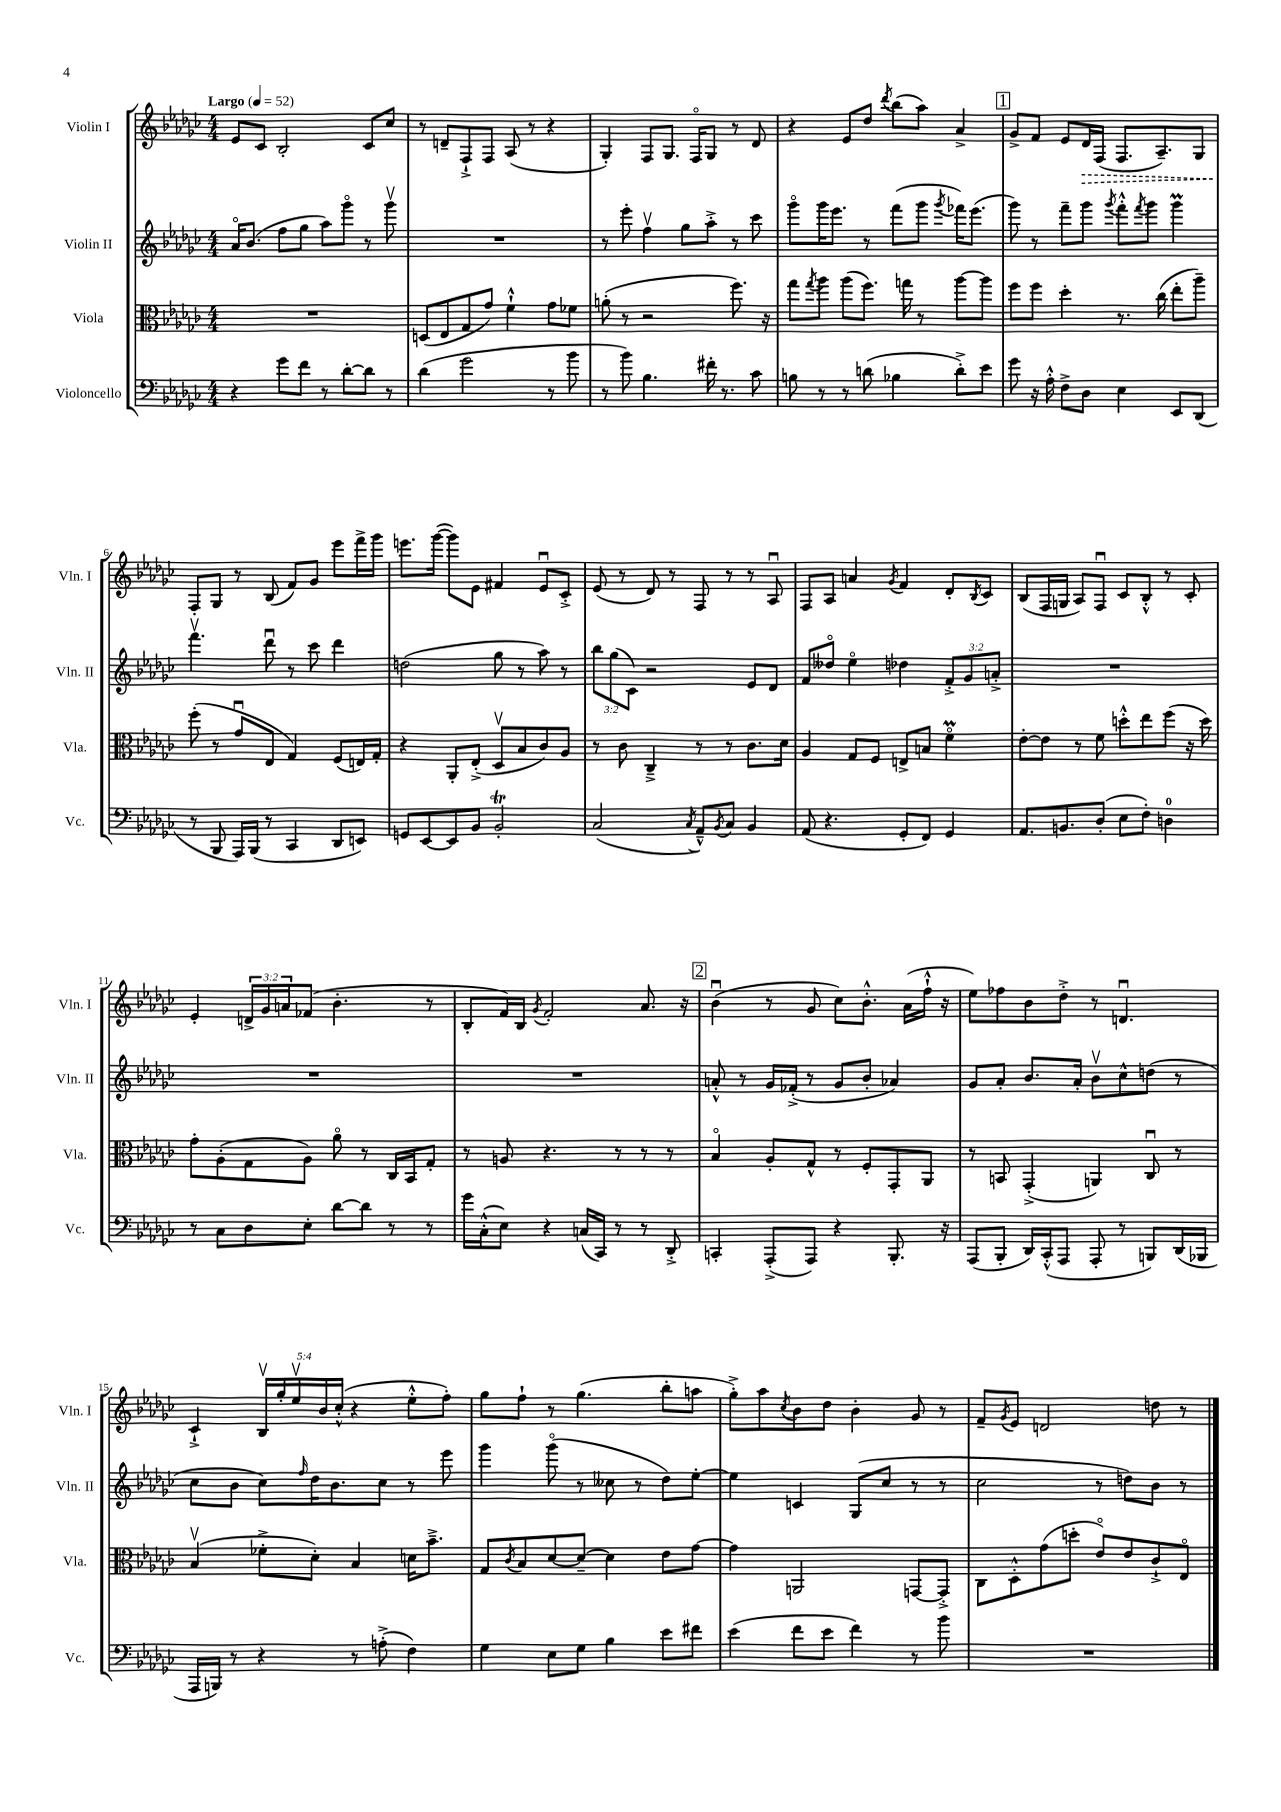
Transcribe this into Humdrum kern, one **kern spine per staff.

**kern	**kern	**kern	**kern
*staff4	*staff3	*staff2	*staff1
*clefF4	*clefC3	*clefG2	*clefG2
*k[b-e-a-d-g-c-]	*k[b-e-a-d-g-c-]	*k[b-e-a-d-g-c-]	*k[b-e-a-d-g-c-]
*M4/4	*M4/4	*M4/4	*M4/4
*MM52	*MM52	*MM52	*MM52
4r	1r	16a-o	8e-
.	.	(8.b-	.
.	.	.	8c-
8g-	.	8ff	2B-'
8f	.	8gg-	.
8r	.	8aa-)	.
[8d-'	.	8ggg-o	.
8d-]	.	8r	8c-
8r	.	8ggg-v	8cc-
=	=	=	=
(4d-	(8D	1r	8r
.	8E-	.	8d~
2g-	8G-	.	8F`^
.	8g-)	.	8F
.	4f`^^	.	(8A-
.	.	.	8r
8r	8g-	.	4r
8b-	8f-	.	.
=	=	=	=
8r	(8a'	8r	4G-')
8b-)	8r	8eee-'	.
4.B-	2r	4ffv	8F
.	.	.	8.G-
.	.	8gg-	.
.	.	.	16Fo
16f#'	.	8aa-'^	8G-
8.r	.	.	.
.	8.ff)	8r	8r
8c-	.	8ccc-	8d-
.	16r	.	.
=	=	=	=
8B	8gg-	8ggg-o	4r
.	8qgg-	.	.
8r	8aa-	16ggg-	.
.	.	8.eee-	.
8r	(8aa-	.	8e-
(8d	8.ff)	8r	8dd-
.	.	.	8qddd-
4B-	.	(8fff	(8bb-
.	16gg	.	.
.	8r	8ggg-	8aa-)
.	.	8qggg-	.
8d'^)	[8aa-	16fff-)	4a-^
.	.	(8.eee-	.
8e-	8aa-]	.	.
=	=	=	=
8g-	8ff	8ggg-)	8g-^
16r	8ff	8r	8f
16A-'^^	.	.	.
8F^	4dd-'	8fff~	8e-
8D-	.	8ggg-	16d-
.	.	.	(16F
.	.	8qggg-	.
4E-	8.r	8fff'^^	8.F
.	.	8qfff	.
.	.	8ggg-	.
.	(16cc-	.	8.A-~)
8EE-	8ee-'	4ggg-	.
(8DD-	8aa-~)	.	8G-
=	=	=	=
8r	(8ff'	4.fffv	8F'
8BBB-	8r	.	8G-
16AAA-)	8g-u	.	8r
(16BBB-	.	.	.
8r	8E-	8ddd-u	(8B-
4CC-	4G-)	8r	8f)
.	.	8ccc-	8g-
8DD-	(8F	4ddd-	8eee-
8EE)	16E)	.	16fff^
.	16G-'	.	16ggg-
=	=	=	=
8GG	4r	(2dd	8.eee
[8EE-	.	.	.
.	.	.	([16ggg-
8EE-]	8AA-'	.	8ggg-])
8BB-	(8E-'^	.	8e-
2BB-'	8D-v	8gg-	4f#
.	8B-	8r	.
.	8c-)	8aa-)	8e-u
.	8A-	8r	8c-'^
=	=	=	=
(2C-	8r	12bb-	(8e-
.	.	(12gg-	.
.	8c-	.	8r
.	.	12c-)	.
.	4C-~^	2r	8d-)
.	.	.	8r
8qC-	.	.	.
8AA-~^^)	8r	.	8F
8qBB-	.	.	.
8C-	8r	.	8r
4BB-	8.c-	8e-	8r
.	.	8d-	8A-u
.	16d-	.	.
=	=	=	=
(8AA-	4A-	8f	8F
4.r	.	8dd--o	8A-
.	8G-	4ee-o	4a
.	8F	.	.
.	.	.	8qg-
8GG-'	8E^	4dd-	4f
8FF)	8B	.	.
4GG-	4fo	12f'^	8d-'
.	.	12g-	.
.	.	.	8qB-
.	.	.	8c-
.	.	12a'^	.
=	=	=	=
8.AA-	[8e-'	1r	(8B-
.	8e-]	.	16F
8.BB	.	.	16G
.	8r	.	8A-)
(8D-'	8f	.	8Fu
8E-	8dd'^^	.	8c-
8F')	8ee-	.	8B-'^^
4D	(8ff	.	8r
.	16r	.	8c-'
.	16dd)	.	.
=	=	=	=
8r	8g-'	1r	4e-'
8C-	(8A-'	.	.
8D-	8G-	.	24d^
.	.	.	24g-
.	.	.	24a
8E-'	8A-)	.	(8f-
[8d-	8a-o	.	4.b-'
8d-]	8r	.	.
8r	16C-	.	.
.	16BB-	.	.
8r	8G-'	.	8r
=	=	=	=
16g-	8r	1r	8B-'
(16C-'^^	.	.	.
8E-)	8A	.	16f)
.	.	.	16B-
.	.	.	8qg-
4r	4.r	.	2f'
(16C	.	.	.
16CC-)	.	.	.
8r	8r	.	.
8r	8r	.	8.a-
8DD-'^	8r	.	.
.	.	.	16r
=	=	=	=
4CC'	4B-o	8a'^^	(4b-u
.	.	8r	.
(8AAA-'^	8A-'	16g-	8r
.	.	(16f-'^	.
8AAA-)	8G-^^	8r	8g-
4r	8r	8g-	8cc-)
.	8F'	8b-'	8.b-'^^
8.BBB-'	8GG-'	4a-)	.
.	.	.	(16a-
.	8AA-	.	16ff`^^
16r	.	.	16r
=	=	=	=
(8AAA-	8r	8g-	8ee-)
8BBB-'	8BB	8a-'	8ff-
16DD-)	(4GG-'^	8.b-	8b-
(16CC-'^^	.	.	.
8AAA-	.	.	8dd-'^
.	.	16a-'	.
8AAA-'	4AA)	8b-v	8r
8r	.	8cc-^^	4.du
8BBB)	8C-u	(8dd	.
(16DD-	8r	8r	.
16BBB-	.	.	.
=	=	=	=
16AAA-	(4B-v	8cc-	4c-`^
16BBB)	.	.	.
8r	.	8b-	.
4r	8f-'^	8cc-)	20B-v
.	.	.	20gg-'
.	.	.	20ee-v
.	.	16qqff	.
.	8d-')	16dd-	.
.	.	.	20b-
.	.	8.b-	.
.	.	.	(20cc-'^^
8r	4B-	.	4r
(8A'^	.	8cc-	.
4F)	16d	8r	8ee-'^^
.	8.b-~^	.	.
.	.	8eee-	8ff')
=	=	=	=
4G-	8G-	4ggg-	8gg-
.	8qc-	.	.
.	8B-	.	8ff`
8E-	[8d-	(8ggg-o	8r
8G-	8d-~_	8r	(4.gg-
4B-	4d-]	8cc--	.
.	.	8r	.
8e-	8e-	8dd-)	8bb-'
8f#	[8g-	[8ee-'	8aa
=	=	=	=
(4e-	4g-]	4ee-]	8gg-'^)
.	.	.	8aa-
.	.	.	8qcc-
8f	2AA	4c	8b-
8e-	.	.	8dd-
4f)	.	(8G-	4b-'
.	.	8cc-	.
8r	[8GG	8r	8g-
8b-	8GG'^]	8r	8r
=	=	=	=
1r	8C-	2cc-	8f~
.	.	.	8qg-
.	8D-'^^	.	8e-
.	(8g-	.	2d
.	8dd'	.	.
.	8e-o)	8r	.
.	8e-	8dd)	.
.	8c-`^	8b-	8dd
.	8E-o	8r	8r
==	==	==	==
*-	*-	*-	*-
